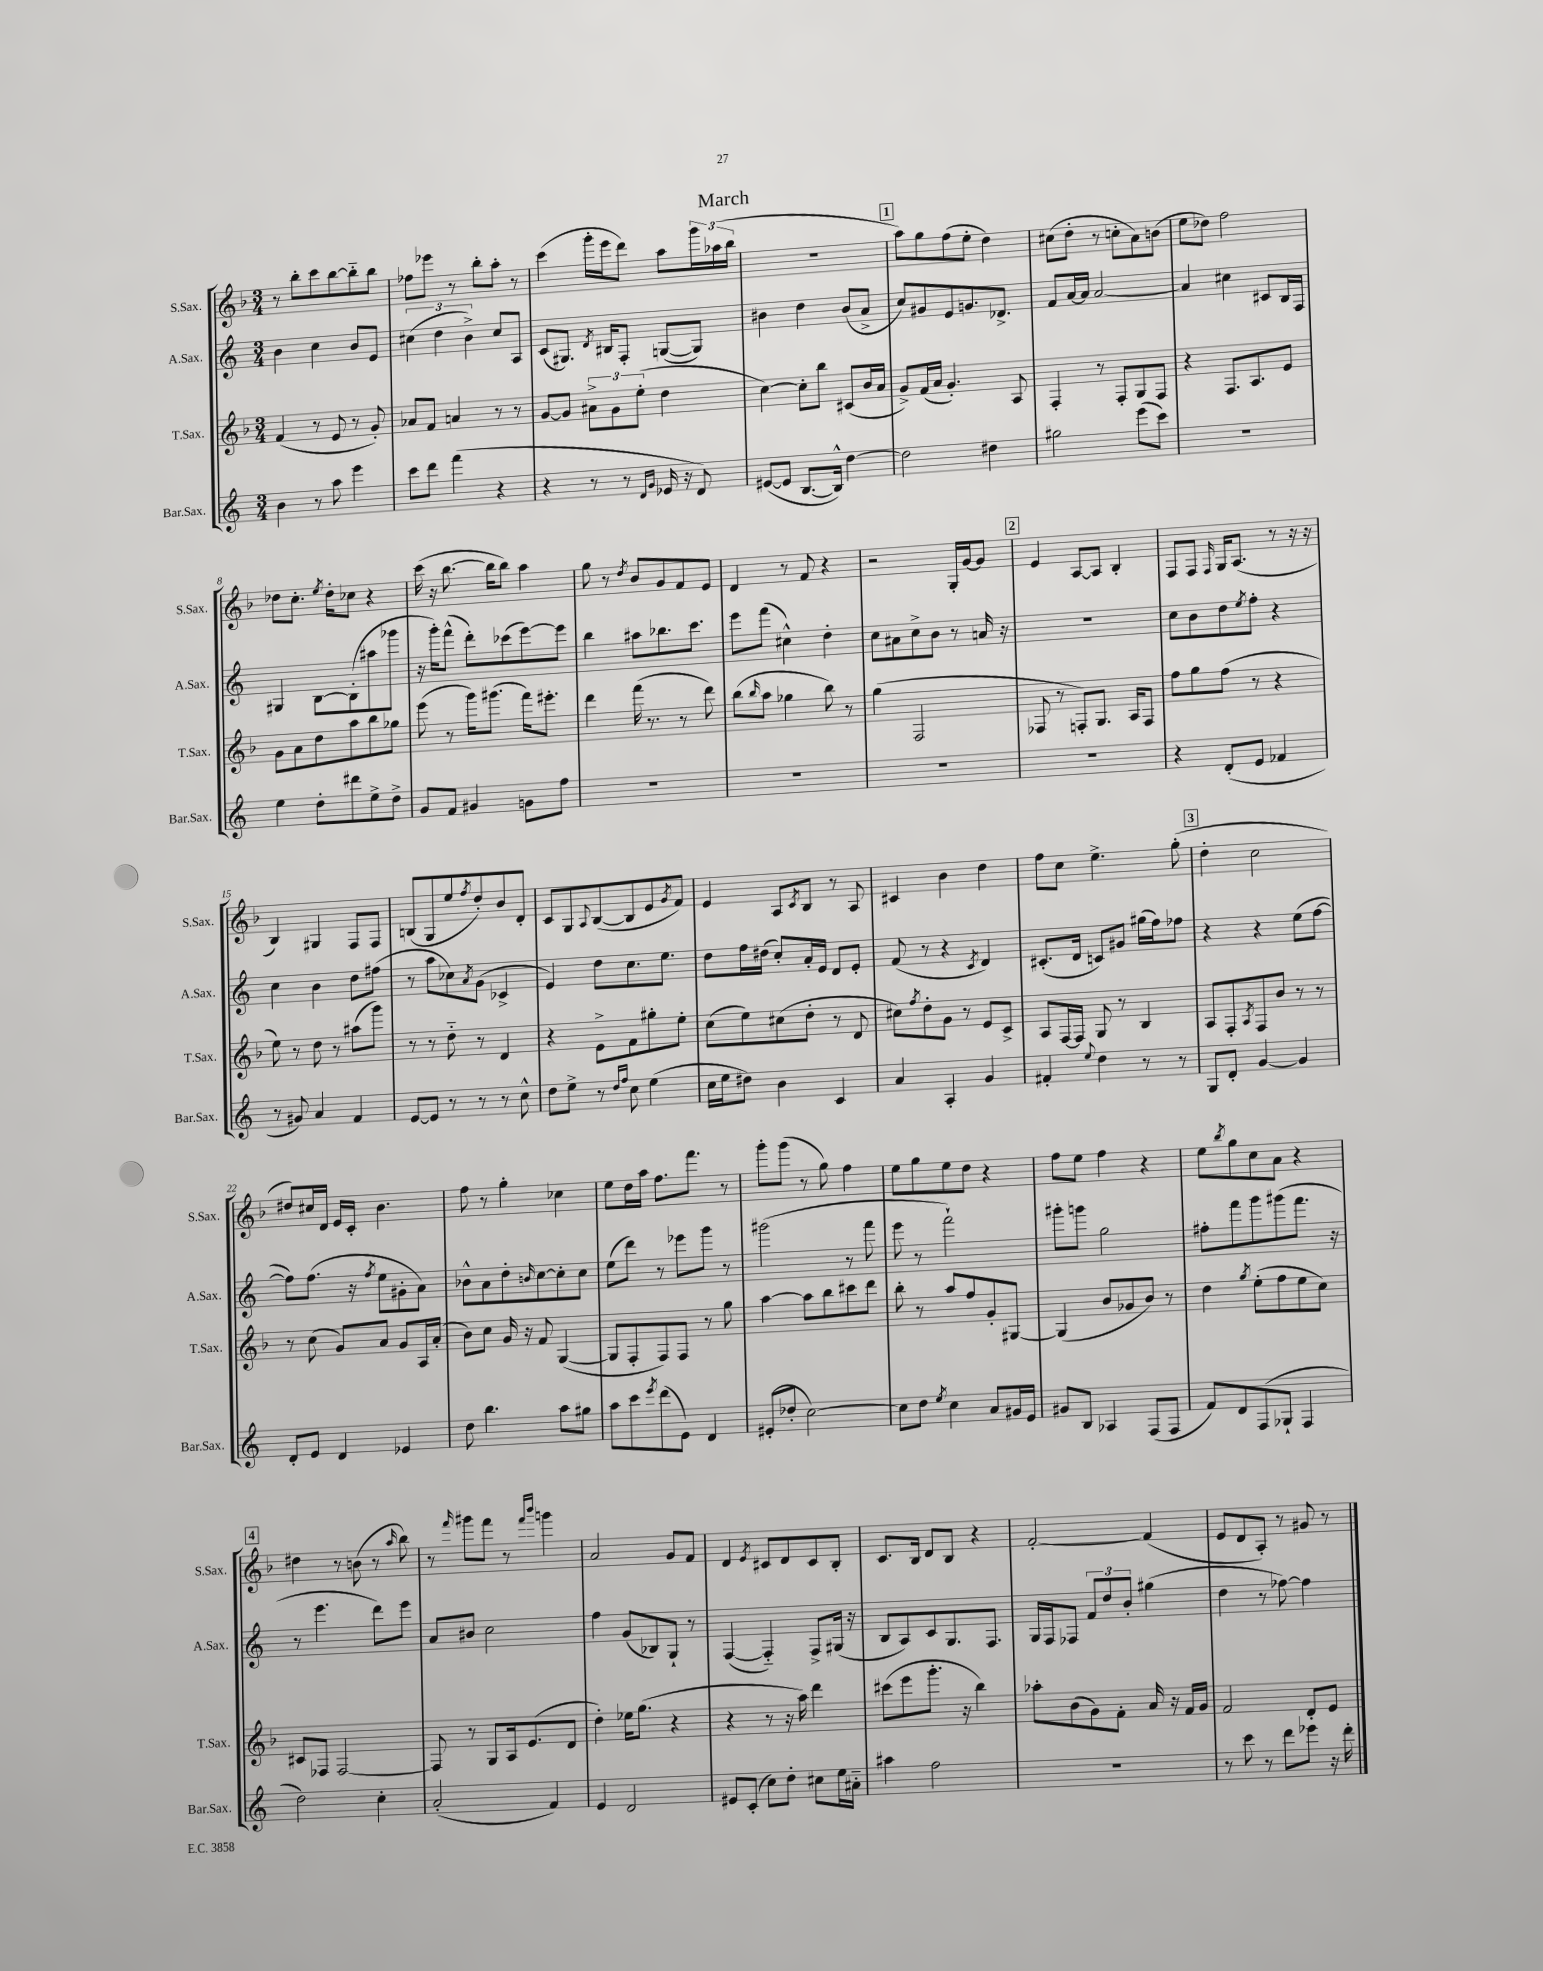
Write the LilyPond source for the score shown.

\header { title = "March" }
<<
\new StaffGroup <<
\new Staff = "s0" \with { instrumentName = "S.Sax." shortInstrumentName = "S.Sax." } {
    \clef treble \key f \major \numericTimeSignature \time 3/4
    r8 bes''8-. c'''8 bes''8~ bes''8-_ bes''8 |
    fes''8 ees'''8 r8 bes''8-. a''8-. r8 |
    c'''4( g'''16-. e'''16 d'''8) a''8 \tuplet 3/2 { g'''16 aes''16( bes''16 } |
    R2. |
    \mark \markup { \box "1" } a''8) g''8 f''8( e''8-. d''4) |
    cis''8( d''8-. r8 c''8-. a'8) b'8( |
    e''8 des''8) f''2 |
    des''8 c''8.-. \acciaccatura { e''8 } des''16-. ces''8 r4 |
    c'''16( r16 bes''8.~ bes''16 bes''8) a''4 |
    g''8 r8 \acciaccatura { d''8 } bes'8 g'8 f'8 e'8 |
    d'4 r8 f'8 r4 |
    r2 g16-. g'16~ g'8 |
    \mark \markup { \box "2" } e'4 a8~ a8 bes4-. |
    f8 f8 \grace { f16 } g16 a8.( r8 r16 r16 |
    bes4) gis4 f8 f8 |
    b8( g8 e''8 \acciaccatura { f''8 } d''8-.) bes'8 d'8-. |
    c'8 g8 \appoggiatura { a8 } bes8~( bes8 e'8 \acciaccatura { g'8 } f'8) |
    e'4 a8 \acciaccatura { c'8 } bes8 r8 a8 |
    cis'4 bes'4 d''4 |
    f''8 c''8 e''4.-> g''8-.( |
    \mark \markup { \box "3" } d''4-. c''2 |
    dis''8) cis''16 d'16 e'16 c'16-. bes'4. |
    f''8 r8 g''4-. ces''4 |
    e''8 d''16 a''16 f''8. f'''8. r8 |
    g'''8-. g'''8( r8 g''8) f''4 |
    e''8 g''8 e''8 d''8 r4 |
    f''8 e''8 f''4 r4 |
    e''8 \acciaccatura { bes''8 } g''8 c''8 a'8 r4 |
    \mark \markup { \box "4" } dis''4 r8 b'8( r8 \grace { a''16 } bes''8) |
    r8 \grace { f'''16 } gis'''8 f'''8 r8 \grace { f'''16 bes'''16 } g'''4 |
    a'2 g'8 f'8 |
    d'4 \acciaccatura { e'8 } cis'8 d'8 cis'8 bes8-. |
    c'8. bes16 d'8 bes8 r4 |
    f'2~-. f'4( |
    e'8 d'8 a8-.) r8 gis'8 r8 \bar "|." |
}
\new Staff = "s1" \with { instrumentName = "A.Sax." shortInstrumentName = "A.Sax." } {
    \clef treble \key c \major \numericTimeSignature \time 3/4
    b'4 c''4 b'8 e'8 |
    \tuplet 3/2 { cis''4( d''4 b'4->) } cis''8 a8 |
    c'8( gis8.) \acciaccatura { d'8 } bis16 f8-. g8~( g8) |
    bis'4 d''4 bis'8( a'8-> |
    \mark \markup { \box "1" } c''8) gis'8 e'8 g'8. des'8.-> |
    f'8 a'16~ a'16 a'2~ |
    a'4 cis''4 cis'8 b16 f16 |
    gis4 b8~ b8-.( ais''8 ges'''8 |
    r16 g'''16-.) f'''8-^( d'''8-.) ces'''8( e'''8~) e'''8 |
    b''4 ais''8 bes''8. c'''8. |
    e'''8 f'''8( cis''4-^) d''4-. |
    c''8 ais'8 c''8-> b'8 r8 a'16 r16 |
    \mark \markup { \box "2" } R2. |
    c''8 b'8 d''8 \acciaccatura { e''8 } f''8-. r4 |
    c''4 b'4 d''8 fis''8( |
    r8 a''8 ces''8) \acciaccatura { a'8 } g'8( ces'4-> |
    e'4) d''8 c''8. e''8. |
    d''8 f''16 dis''16( c''8-.) a'16-. e'16 d'8 e'8-. |
    f'8( r8 r4 \acciaccatura { c'8 } d'4) |
    cis'8.-.( d'16 c'8) gis'8 gis''16( f''16) fes''8 |
    \mark \markup { \box "3" } r4 r4 e''8( f''8~ |
    f''8) f''8.( r16 \acciaccatura { f''8 } e''8 gis'8-. a'8) |
    bes'8-^ a'8 d''8-. \grace { b'16 } c''8~ c''8-. c''8 |
    e''8( d'''8) r8 ees'''8 g'''8 r8 |
    gis'''2( r8 f'''8 |
    e'''8 r8 f'''2-!) |
    gis'''8-. g'''8 g''2 |
    fis''8-. f'''8 g'''8 gis'''8( f'''8. r16 |
    \mark \markup { \box "4" } r8 e'''4. d'''8) e'''8 |
    a'8 bis'8 c''2 |
    f''4 g'8( bes8) g8-! r8 |
    f4~( f4-_) f8-> gis16( r16 |
    b8 a8) c'8 g8. f8. |
    g16 f16 fes8 \tuplet 3/2 { f'8 d''8 b'8-. } gis''4( |
    d''4 r8 fes''8~) fes''4 \bar "|." |
}
\new Staff = "s2" \with { instrumentName = "T.Sax." shortInstrumentName = "T.Sax." } {
    \clef treble \key f \major \numericTimeSignature \time 3/4
    f'4( r8 e'8 r8 g'8-.) |
    aes'8 f'8 a'4 r8 r8 |
    g'8~ g'8 \tuplet 3/2 { ais'8-> g'8 e''8-.( } d''4 |
    c''4~) c''8-. bes''8 cis'8( bes'16 a'16 |
    \mark \markup { \box "1" } g'8->) f'16( a'16 g'4.-.) a8 |
    f4-. r8 f8-. g8 f8 |
    r4 f8. a8. e'8 |
    g'8 a'8 d''8 a''8 bes''8 ges''8 |
    e'''8( r8 g'''16) gis'''8.( f'''16) eis'''8.-. |
    d'''4 f'''16( r8. r8 d'''8) |
    bes''8( \grace { bes''16 } a''8 ges''4 bes''8) r8 |
    g''4( f2 |
    \mark \markup { \box "2" } fes8 r8 f8-.) g8. a16 f8 |
    f''8 g''8 f''8( r8 r4 |
    e''8) r8 d''8 r8 ais''8( g'''8) |
    r8 r8 d''8-_ r8 d'4 |
    r4 e'8-> f'8 gis''8-. e''8-. |
    c''8( e''8) cis''8( d''8-. r8 d'8 |
    cis''8) \acciaccatura { f''8 } d''8-. g'8 r8 e'8 c'8-> |
    a8 f16~ f16 g8 r8 bes4 |
    \mark \markup { \box "3" } a8 f8-. \acciaccatura { a8 } f8 bes'8 r8 r8 |
    r8 c''8( g'8) a'8 g'8 a16 a'16-.( |
    bes'8) c''8 g'16 r16 f'8 g4~( |
    g8 f8-. f8) f8 r8 g''8 |
    a''4~ a''8 bes''8 cis'''8 d'''8 |
    bes''8-. r8 a''8 f''8 g'8-. gis8~ |
    gis4( bes'8 ges'8 bes'8) r8 |
    d''4 \acciaccatura { g''8 } e''8-.( f''8 e''8 c''8) |
    \mark \markup { \box "4" } cis'8 fes8 fes2~ |
    fes8 r8 g8 a16 e'8.( d'8 |
    d''4-.) ees''16 g''8.( r4 |
    r4 r8 r16 a''16) d'''4 |
    cis'''8( e'''8 g'''8.-. r16 bes''4) |
    aes''8-. bes'8( g'8) f'8-. a'16 r16 f'16 g'16 |
    f'2 d'8-. e'8 \bar "|." |
}
\new Staff = "s3" \with { instrumentName = "Bar.Sax." shortInstrumentName = "Bar.Sax." } {
    \clef treble \key c \major \numericTimeSignature \time 3/4
    b'4 r8 a''8 e'''4 |
    c'''8 d'''8 f'''4( r4 |
    r4 r8 r8 \grace { d'16 g'16 } ees'16 r16 d'8) |
    eis'8~( eis'8 b8.~ b16-^) d''4~ |
    \mark \markup { \box "1" } d''2 dis''4 |
    gis''2 e'''8( c'''8) |
    R2. |
    e''4 d''8-. dis'''8 e''8-> d''8-> |
    g'8 f'8 gis'4 g'8 f''8 |
    R2. |
    R2. |
    R2. |
    \mark \markup { \box "2" } R2. |
    r4 d'8-.( e'8 fes'4 |
    r8 gis'8) a'4 f'4 |
    e'8~ e'8 r8 r8 r8 c''8-^ |
    d''8 e''8-> r8 \grace { d''16 f''16 } c''8 e''4( |
    c''16 e''16 dis''8) b'4 c'4 |
    a'4 a4-. g'4 |
    fis'4-. \appoggiatura { e''8 } d''4 r8 r8 |
    \mark \markup { \box "3" } g8 d'8-. g'4~ g'4 |
    d'8-. e'8 d'4 ees'4 |
    d''8 b''4. a''8 gis''8 |
    a''8 c'''8 \acciaccatura { e'''8 } d'''8( e'8) d'4 |
    eis'8-.( des''8-. c''2~) |
    c''8 d''8 \acciaccatura { e''8 } c''4 a'8 gis'16 e'16 |
    gis'8 b8 aes4 f8( f8 |
    f'8) d'8 f8( ges8-! f4 |
    \mark \markup { \box "4" } d''2) c''4-. |
    a'2-.( f'4) |
    e'4 d'2 |
    eis'8 c'8-.( c''8) d''8-. cis''8 e''16 ais'16-_ |
    ais''4 f''2 |
    R2. |
    r8 c'''8 r8 d'''8 ees'''8 r16 d'''16-. \bar "|." |
}
>>
>>
